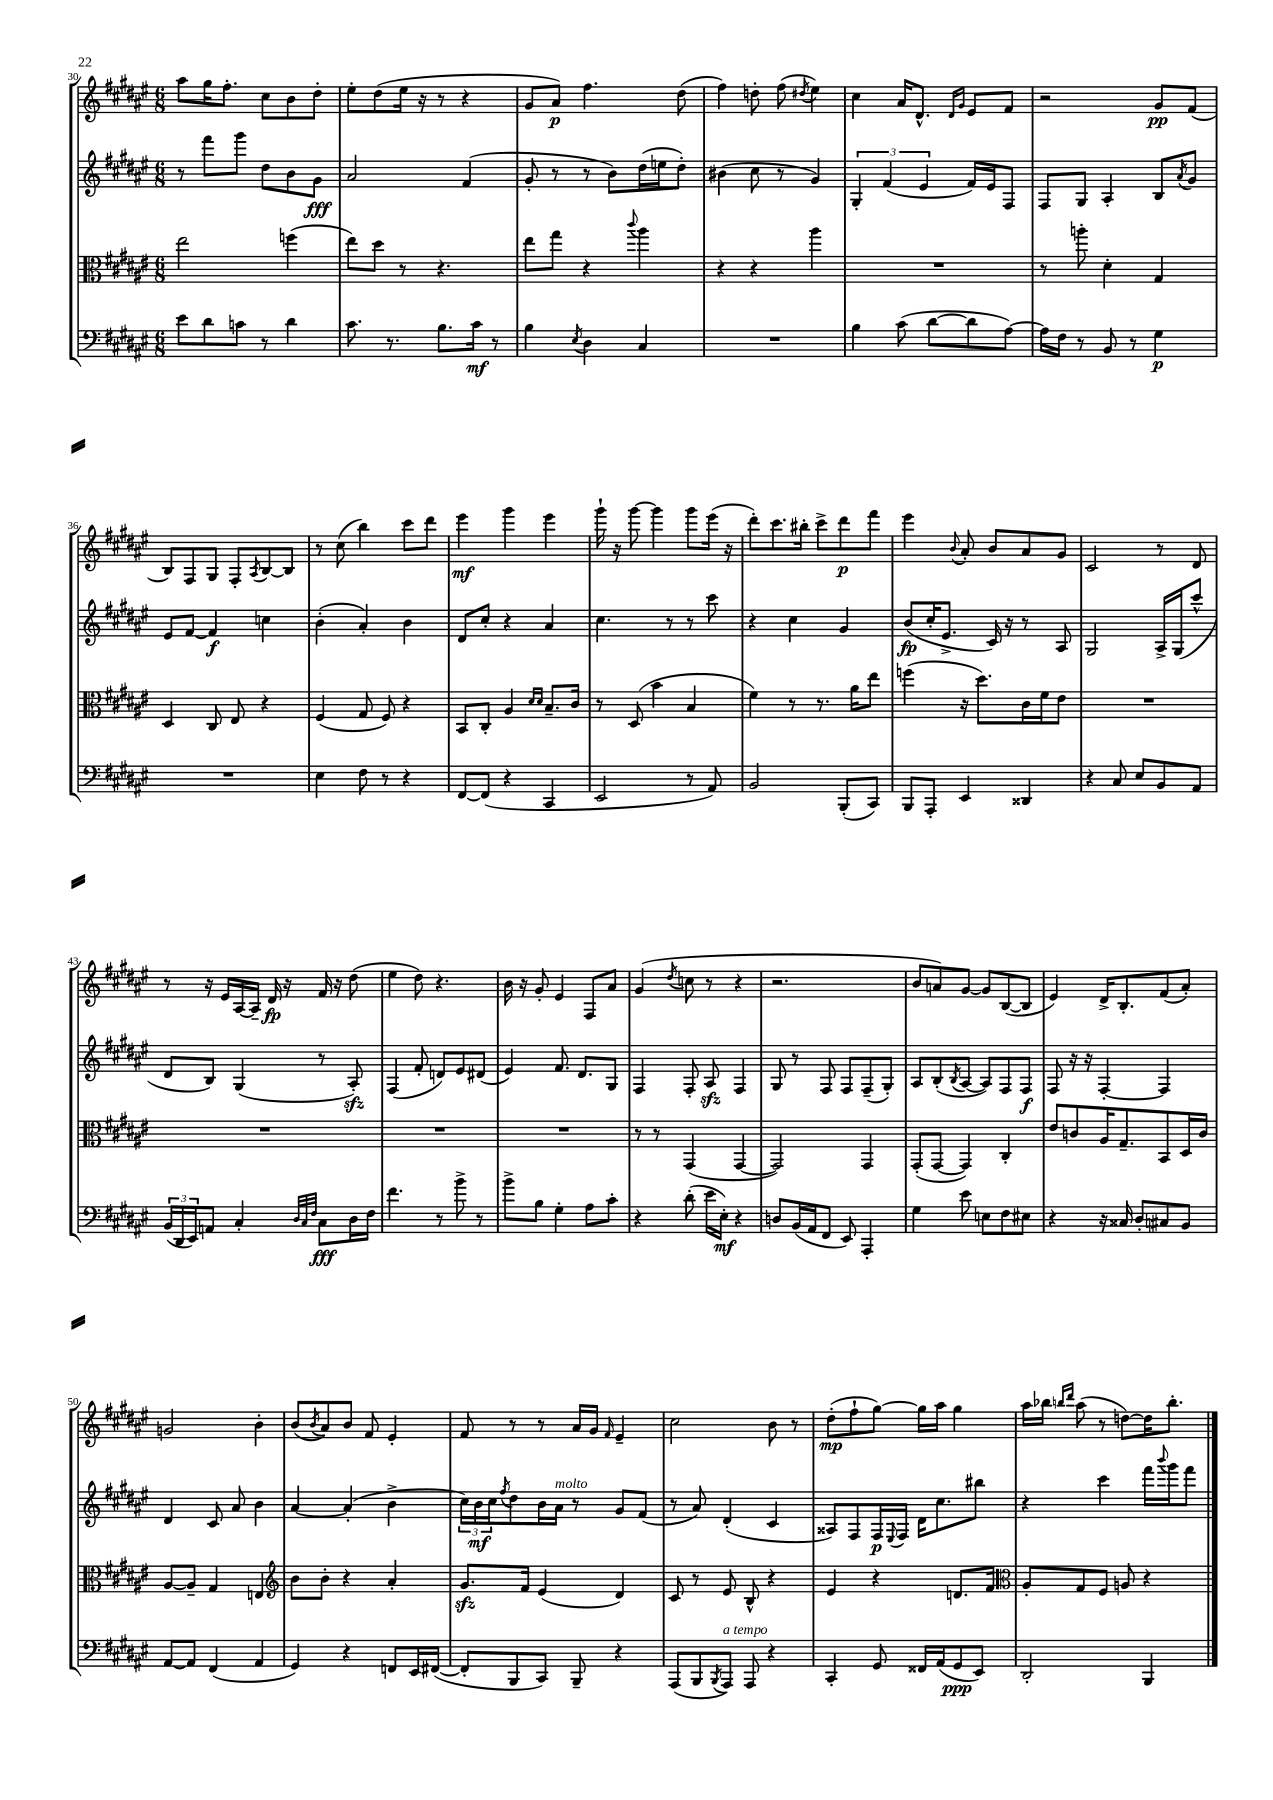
<<
\new StaffGroup <<
\new Staff = "s0" {
    \clef treble \key fis \major \numericTimeSignature \time 6/8
    ais''8 gis''16 fis''8.-. cis''8 b'8 dis''8-. |
    eis''8-. dis''8( eis''16 r16 r8 r4 |
    gis'8 ais'8\p) fis''4. dis''8( |
    fis''4) d''8-. fis''8( \acciaccatura { dis''8 } eis''4) |
    cis''4 ais'16 dis'8.-^ \grace { dis'16 gis'16 } eis'8 fis'8 |
    r2 gis'8\pp fis'8( |
    b8) fis8 gis8 fis8-. \acciaccatura { ais8 } b8~ b8 |
    r8 cis''8( b''4) cis'''8 dis'''8 |
    eis'''4\mf gis'''4 eis'''4 |
    gis'''16-! r16 gis'''8~ gis'''4 gis'''8 eis'''16( r16 |
    dis'''8-.) cis'''8. bis''16-. cis'''8-> dis'''8\p fis'''8 |
    eis'''4 \appoggiatura { b'8 } ais'8-. b'8 ais'8 gis'8 |
    cis'2 r8 dis'8 |
    r8 r16 eis'16 ais16~ ais16-- dis'16\fp r16 fis'16 r16 dis''8( |
    eis''4 dis''8) r4. |
    b'16 r16 gis'8-. eis'4 fis8 ais'8 |
    gis'4( \acciaccatura { dis''8 } c''8 r8 r4 |
    r2. |
    b'8 a'8) gis'8~ gis'8 b8~( b8 |
    eis'4) dis'16-> b8.-. fis'8( ais'8-.) |
    g'2 b'4-. |
    b'8( \acciaccatura { b'8 } ais'8) b'8 fis'8 eis'4-. |
    fis'8 r8 r8 ais'16 gis'16 \grace { fis'16 } eis'4-- |
    cis''2 b'8 r8 |
    dis''8-.\mp( fis''8-! gis''8~) gis''16 ais''16 gis''4 |
    ais''16 bes''16 \grace { b''16 dis'''16 } ais''8( r8 d''8~) d''16 b''8.-. \bar "|." |
}
\new Staff = "s1" {
    \clef treble \key fis \major \numericTimeSignature \time 6/8
    r8 fis'''8 gis'''8 dis''8 b'8 gis'8\fff |
    ais'2 fis'4( |
    gis'8-. r8 r8 b'8) dis''16( e''16 dis''8-.) |
    bis'4( cis''8 r8 gis'4) |
    \tuplet 3/2 { gis4-. fis'4( eis'4 } fis'16) eis'16 fis8 |
    fis8 gis8 ais4-. b8 \acciaccatura { ais'8 } gis'8 |
    eis'8 fis'8~ fis'4\f c''4 |
    b'4-.( ais'4-.) b'4 |
    dis'8 cis''8-. r4 ais'4 |
    cis''4. r8 r8 cis'''8 |
    r4 cis''4 gis'4 |
    b'8\fp( cis''16-. eis'8.-> cis'16) r16 r8 ais8 |
    gis2 ais16-> gis16( cis'''8-^ |
    dis'8 b8) gis4( r8 ais8-.\sfz) |
    fis4( fis'8-. d'8) eis'8 dis'8( |
    eis'4) fis'8. dis'8. gis8 |
    fis4 fis8-. ais8\sfz fis4 |
    gis8 r8 fis8 fis8 fis8--( gis8-.) |
    ais8 b8-.( \acciaccatura { b8 } ais8~ ais8) fis8 fis8\f |
    fis8 r16 r16 fis4~-. fis4 |
    dis'4 cis'8 ais'8 b'4 |
    ais'4~ ais'4-.( b'4-> |
    \tuplet 3/2 { cis''16) b'16\mf cis''16 } \acciaccatura { fis''8 } dis''8 b'16 ais'16^\markup { \italic "molto" } r8 gis'8 fis'8( |
    r8 ais'8) dis'4-.( cis'4 |
    aisis8) fis8 fis16\p \appoggiatura { eis8 } fis16 dis'16 cis''8. bis''8 |
    r4 cis'''4 fis'''16 \appoggiatura { b'''8 } gis'''16 fis'''8 \bar "|." |
}
\new Staff = "s2" {
    \clef alto \key fis \major \numericTimeSignature \time 6/8
    eis''2 f''4( |
    eis''8) dis''8 r8 r4. |
    eis''8 gis''8 r4 \appoggiatura { cis'''8 } ais''4 |
    r4 r4 ais''4 |
    R2. |
    r8 a''8-. dis'4-. gis4 |
    dis4 cis8 eis8 r4 |
    fis4( gis8 fis8) r4 |
    b,8 cis8-. ais4 \grace { dis'16 dis'16 } b8.-- cis'16 |
    r8 dis8( b'4 b4 |
    fis'4) r8 r8. ais'16 eis''8 |
    f''4( r16 dis''8.) cis'16 fis'16 eis'8 |
    R2. |
    R2. |
    R2. |
    R2. |
    r8 r8 gis,4( gis,4~ |
    gis,2) gis,4 |
    gis,8-.( gis,8~ gis,4) cis4-. |
    eis'8 c'8 ais16 gis8.-- b,8 dis16 c'16 |
    ais8~ ais8-- gis4 e4 |
    \clef treble b'8 b'8-. r4 ais'4-. |
    gis'8.\sfz fis'16 eis'4( dis'4) |
    cis'8 r8 eis'8 b8-^ r4 |
    eis'4 r4 d'8. fis'16 |
    \clef alto ais8-. gis8 fis8 a8 r4 \bar "|." |
}
\new Staff = "s3" {
    \clef bass \key fis \major \numericTimeSignature \time 6/8
    eis'8 dis'8 c'8 r8 dis'4 |
    cis'8. r8. b8. cis'16\mf r8 |
    b4 \acciaccatura { eis8 } dis4 cis4 |
    R2. |
    b4 cis'8( dis'8~ dis'8 ais8~) |
    ais16 fis16 r8 b,8 r8 gis4\p |
    R2. |
    eis4 fis8 r8 r4 |
    fis,8~ fis,8( r4 cis,4 |
    eis,2 r8 ais,8) |
    b,2 b,,8-.( cis,8) |
    b,,8 ais,,8-. eis,4 disis,4 |
    r4 cis8 eis8 b,8 ais,8 |
    \tuplet 3/2 { b,16( dis,16 eis,16) } a,8 cis4-. \grace { dis32 cis32 fis32 } cis8\fff dis16 fis16 |
    fis'4. r8 b'8-> r8 |
    b'8-> b8 gis4-. ais8 cis'8-. |
    r4 dis'8-.( eis'16 eis16-.\mf) r4 |
    d8 b,16( ais,16 fis,8 eis,8) ais,,4-. |
    gis4 eis'8 e8 fis8 eis8 |
    r4 r16 cisis16 dis8-. cis8 b,8 |
    ais,8~ ais,8 fis,4( ais,4 |
    gis,4) r4 f,8 eis,16 fis,16~( |
    fis,8-. b,,8 cis,8) b,,8-- r4 |
    ais,,8( b,,8 \acciaccatura { b,,8 } ais,,8^\markup { \italic "a tempo" }) ais,,8 r4 |
    cis,4-. gis,8 fisis,16 ais,16( gis,8\ppp eis,8) |
    dis,2-. b,,4 \bar "|." |
}
>>
>>
\layout { \context { \Score currentBarNumber = #30 } }
